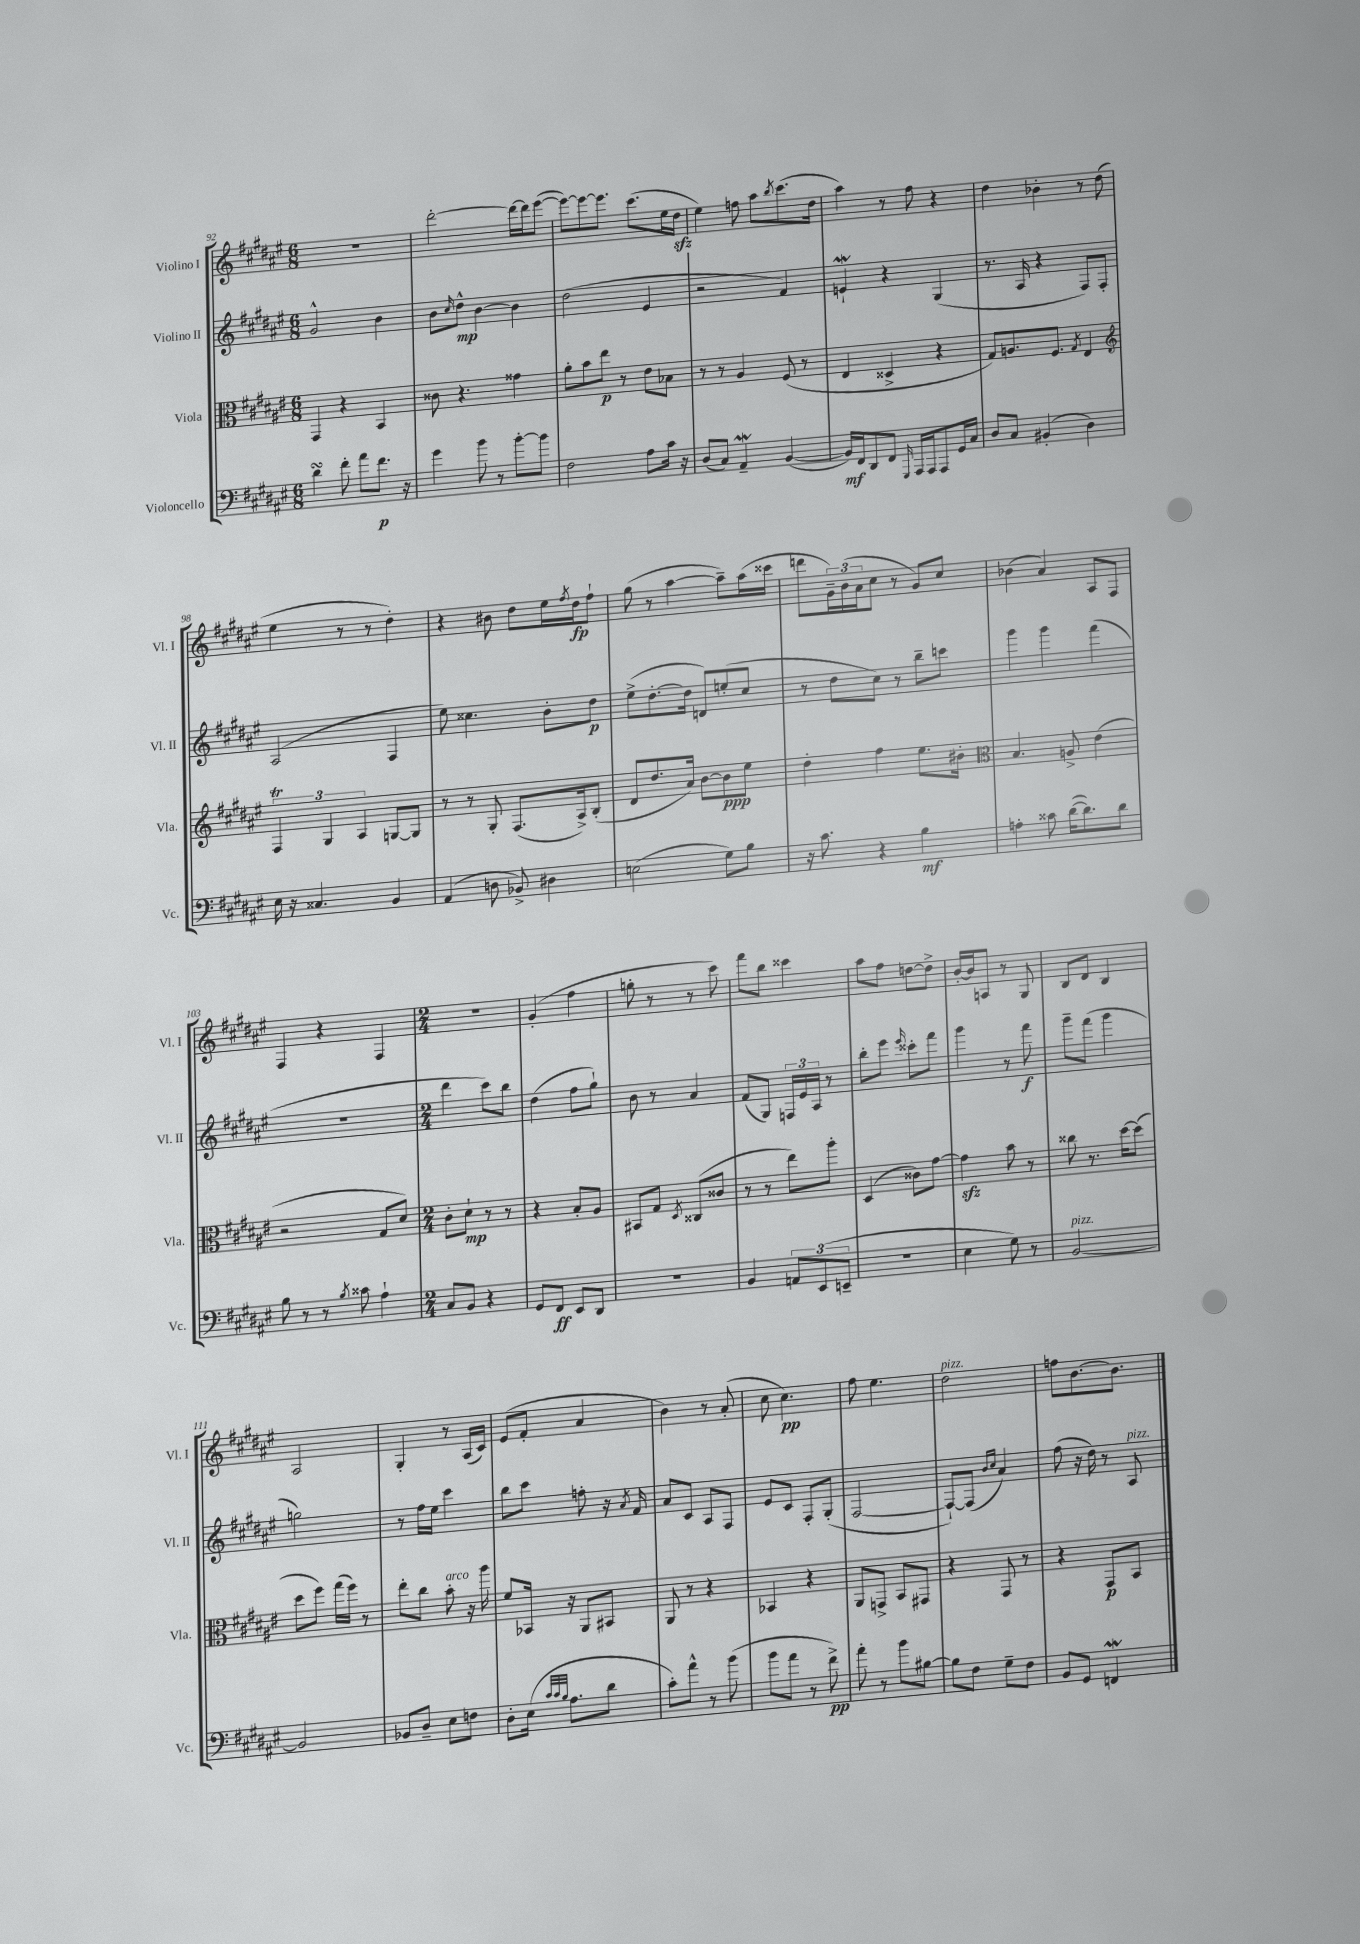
<<
\new StaffGroup <<
\new Staff = "s0" \with { instrumentName = "Violino I" shortInstrumentName = "Vl. I" } {
    \clef treble \key fis \major \numericTimeSignature \time 6/8
    R2. |
    dis'''2~-. dis'''16~ dis'''16 eis'''8~( |
    eis'''8~) eis'''8~ eis'''8. cis'''8.( eis''16 dis''16\sfz |
    eis''4) f''8 ais''8 \acciaccatura { b''8 } cis'''8.( dis''16 |
    ais''4) r8 fis''8 r4 |
    dis''4 bes'4-. r8 dis''8( |
    eis''4 r8 r8 dis''4-.) |
    r4 bis'8 dis''8 eis''16 \acciaccatura { fis''8 } dis''16\fp fis''8-! |
    gis''8( r8 ais''4~ ais''8--) ais''16( cisis'''16 |
    d'''8 \tuplet 3/2 { gis'16--) b'16( ais'16 } cis''8 r8 gis'8) cis''8 |
    bes'4( ais'4) ais8 fis8 |
    fis4 r4 fis4 |
    \numericTimeSignature \time 2/4 r2 |
    gis'4-.( fis''4 |
    g''8-. r8 r8 cis'''8) |
    fis'''8 b''8 cisis'''4 |
    ais''8 fis''8 d''8~ d''8-> |
    b'16~-. b'16 a8 r8 gis8 |
    b8 dis'8 b4 |
    ais2 |
    gis4-. r8 ais16( cis'16) |
    eis'8( fis'8-. ais'4 |
    b'4) r8 ais'8-.( |
    cis''8 cis''4.\pp) |
    fis''8 eis''4. |
    dis''2^\markup { \italic "pizz." } |
    f''8 b'8.~ b'8. \bar "|." |
}
\new Staff = "s1" \with { instrumentName = "Violino II" shortInstrumentName = "Vl. II" } {
    \clef treble \key fis \major \numericTimeSignature \time 6/8
    gis'2-^ b'4 |
    b'8 \grace { cis''16 } dis''8-^\mp b'4~ b'4 |
    dis''2( eis'4 |
    r2 fis'4) |
    e'4-!\mordent r4 gis4( |
    r8. ais16 r4 fis8) fis8-. |
    ais2( fis4 |
    eis''8) cisis''4. b'8-. dis''8\p |
    eis''8->( dis''8.~-. dis''16 d'8) e''8-.( cis''8 |
    r8 dis''8 cis''8) r8 b''8-- c'''8 |
    gis'''4 gis'''4 fis'''4( |
    R2. |
    \numericTimeSignature \time 2/4 dis'''4 cis'''8) b''8 |
    dis''4( fis''8 gis''8-!) |
    b'8 r8 ais'4 |
    fis'8( gis8) \tuplet 3/2 { f16 eis'16 ais16 } r8 |
    b''8-. eis'''8 \grace { eis'''16 } cisis'''8-. fis'''8 |
    gis'''4 r8 fis'''8\f |
    gis'''8-- fis'''8( gis'''4 |
    g''2) |
    r8 fis''16 eis''16 cis'''4 |
    b''8 cis'''8 f''8-. r16 \acciaccatura { ais'8 } fis'16 |
    ais'8 cis'8 ais8 fis8 |
    eis'8 cis'8 fis8-. gis8-.( |
    fis2~ |
    fis8~-!) fis8( \grace { b'16 cis''16 } ais'4) |
    fis''8( r16 dis''16) r8 ais8^\markup { \italic "pizz." } \bar "|." |
}
\new Staff = "s2" \with { instrumentName = "Viola" shortInstrumentName = "Vla." } {
    \clef alto \key fis \major \numericTimeSignature \time 6/8
    gis,4 r4 b,4 |
    cisis'8 r4. gisis'4 |
    ais'8-. b'8 eis''8\p r8 eis'8 bes8 |
    r8 r8 ais4 fis8( r8 |
    eis4 disis4-> r4 |
    gis8) a8. fis8. \acciaccatura { gis8 } eis4 |
    \clef treble \tuplet 3/2 { fis4\trill gis4 ais4 } g8~ g8 |
    r8 r8 gis8-. fis8.( ais16->) b8-.( |
    dis'8 dis''8. ais'16) b'8~ b'8\ppp eis''8 |
    dis''4-. fis''4 eis''8. bis'16-. |
    \clef alto b4. a8-> eis'4( |
    r2 gis8 dis'8) |
    \numericTimeSignature \time 2/4 cis'8-. dis'8-!\mp r8 r8 |
    r4 b8-. ais8 |
    bis,8 gis8 \acciaccatura { dis8 } cisis8( cisis'8 |
    r8 r8 eis''8) ais''8-. |
    dis4( cisis'8) gis'8~ |
    gis'4\sfz b'8 r8 |
    cisis''8 r8. dis''16~ dis''8( |
    dis''8 fis''8) gis''16( fis''16) r8 |
    eis''8-. cis''8 b'8-.^\markup { \italic "arco" } r16 ais''16 |
    fis'8 bes,16 r16 ais,8 bis,8 |
    ais,8 r8 r4 |
    bes,4 r4 |
    ais,8 g,8-> b,8 gis,8 |
    r4 gis,8 r8 |
    r4 gis,8\p b,8 \bar "|." |
}
\new Staff = "s3" \with { instrumentName = "Violoncello" shortInstrumentName = "Vc." } {
    \clef bass \key fis \major \numericTimeSignature \time 6/8
    dis'4\turn fis'8-. ais'8 fis'8.\p r16 |
    gis'4 b'8 r8 b'8~-. b'8 |
    fis2 ais8 cis'16 r16 |
    dis8( cis8) ais,4--\mordent b,4~( |
    b,16\mf) fis,16 dis,8 fis,8 \grace { gis,,16 } ais,,16 ais,,16 ais,,8 gis,16 cis16 |
    dis8 cis8 bis,4-.( dis4) |
    eis16 r16 cisis4. b,4 |
    ais,4( d8 bes,8->) dis4 |
    e2( gis8) b8 |
    r16 cis'8. r4 b4\mf |
    a4-. cisis'8 dis'16~( dis'8.) dis'8 |
    b8 r8 r8 \acciaccatura { b8 } cisis'8 ais4-! |
    \numericTimeSignature \time 2/4 cis8 b,8 r4 |
    gis,8 fis,8\ff eis,8 dis,8 |
    R2 |
    b,4 \tuplet 3/2 { a,8 eis,8( e,8-- } |
    r2 |
    eis4 gis8) r8 |
    b,2~^\markup { \italic "pizz." } |
    b,2 |
    bes,8 dis8-- eis8 f8 |
    dis8-. eis16( \grace { cis'32 cis'32 b32 } ais8. dis'8 |
    cis'8-.) ais'8-^ r8 b'8( |
    b'8 ais'8 r8 fis'8->\pp) |
    ais'8-. r8 b'8 bis8~ |
    bis8 fis8 gis8-- fis8 |
    b,8 gis,8 f,4\mordent \bar "|." |
}
>>
>>
\layout { \context { \Score currentBarNumber = #92 } }
